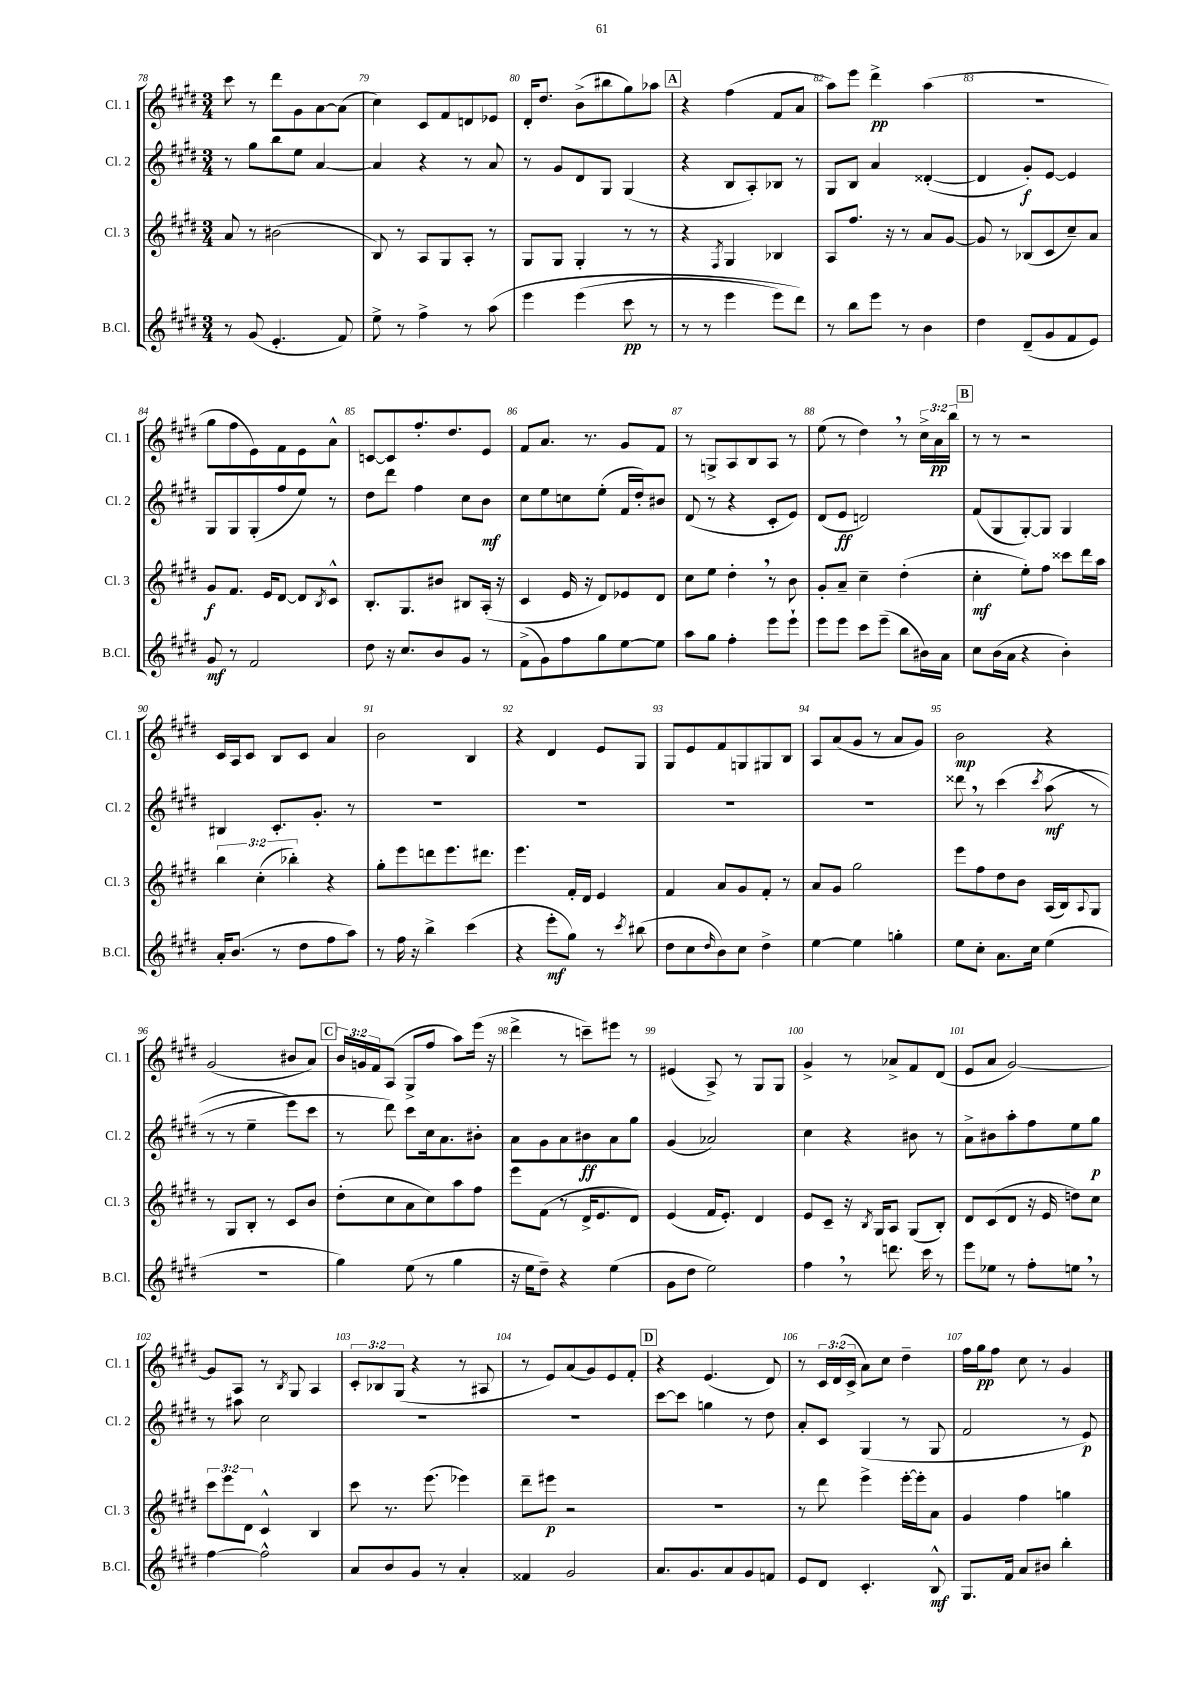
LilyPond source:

<<
\new StaffGroup <<
\new Staff = "s0" \with { instrumentName = "Cl. 1" shortInstrumentName = "Cl. 1" } {
    \clef treble \key e \major \numericTimeSignature \time 3/4 \override Staff.TupletNumber.text = #tuplet-number::calc-fraction-text
    cis'''8 r8 dis'''8 gis'8 a'8~ a'8( |
    cis''4) cis'8 fis'8 d'8 ees'8 |
    dis'16-. dis''8. b'8->( bis''8 gis''8) aes''8 |
    \mark \markup { \box "A" } r4 fis''4( fis'8 a'8 |
    a''8) e'''8 dis'''4->\pp a''4( |
    R2. |
    gis''8 fis''8 e'8) fis'8 e'8 a'8-^ |
    c'8~ c'8 fis''8.-. dis''8. e'8 |
    fis'8 a'8. r8. gis'8 fis'8 |
    r8 g8-> a8 b8 a8 r8 |
    e''8( r8 dis''4) \breathe r8 \tuplet 3/2 { cis''16-> a'16\pp b''16 } |
    \mark \markup { \box "B" } r8 r8 r2 |
    cis'16 a16 cis'8 b8 cis'8 a'4 |
    b'2 b4 |
    r4 dis'4 e'8 gis8 |
    gis8 e'8 fis'8 g8 gis8 b8 |
    a8 a'8( gis'8 r8 a'8 gis'8) |
    b'2\mp r4 |
    gis'2( bis'8 a'8) |
    \mark \markup { \box "C" } \tuplet 3/2 { b'16 g'16 fis'16 } a8( gis8-> fis''8 a''8) e'''16( r16 |
    dis'''4-> r8 c'''8--) eis'''8 r8 |
    eis'4( a8->) r8 gis8 gis8 |
    gis'4-> r8 aes'8-> fis'8 dis'8( |
    e'8 a'8 gis'2~) |
    gis'8 a8 r8 \acciaccatura { b8 } gis8 a4 |
    \tuplet 3/2 { cis'8-. bes8 gis8( } r4 r8 ais8 |
    r8 e'8) a'8( gis'8) e'8 fis'8-. |
    \mark \markup { \box "D" } r4 e'4.( dis'8) |
    r8 \tuplet 3/2 { cis'16 dis'16( cis'16-> } a'8) cis''8 dis''4-- |
    fis''16 gis''16\pp fis''8 cis''8 r8 gis'4 \bar "|." |
}
\new Staff = "s1" \with { instrumentName = "Cl. 2" shortInstrumentName = "Cl. 2" } {
    \clef treble \key e \major \numericTimeSignature \time 3/4
    r8 gis''8 b''8 e''8 a'4~ |
    a'4 r4 r8 a'8 |
    r8 gis'8 dis'8 gis8 gis4( |
    \mark \markup { \box "A" } r4 b8 a8-.) bes8 r8 |
    gis8 b8 a'4 disis'4~-.( |
    disis'4 gis'8-.\f) e'8~ e'4 |
    gis8 gis8 gis8-.( fis''8 e''8) r8 |
    dis''8 dis'''8 fis''4 cis''8 b'8\mf |
    cis''8 e''8 c''8 e''8-.( fis'16 dis''16-.) bis'8 |
    dis'8( r8 r4 cis'8-. e'8) |
    dis'8( e'8\ff d'2) |
    \mark \markup { \box "B" } fis'8( gis8 gis8~-.) gis8 gis4 |
    bis4 cis'8.-. gis'8.-. r8 |
    R2. |
    R2. |
    R2. |
    R2. |
    disis'''8 \breathe r8 cis'''4\( \acciaccatura { cis'''8 } a''8\mf( r8 |
    r8 r8 e''4-- e'''8) cis'''8 |
    \mark \markup { \box "C" } r8 dis'''8\) cis'''8 cis''16 a'8. bis'8-. |
    a'8 gis'8 a'8 bis'8\ff a'8 gis''8 |
    gis'4( aes'2) |
    cis''4 r4 bis'8 r8 |
    a'8-> bis'8 a''8-. fis''8 e''8 gis''8\p |
    r8 ais''8 cis''2 |
    R2. |
    R2. |
    \mark \markup { \box "D" } cis'''8~ cis'''8 g''4 r8 dis''8 |
    a'8-. cis'8 gis4( r8 gis8 |
    fis'2 r8 e'8\p) \bar "|." |
}
\new Staff = "s2" \with { instrumentName = "Cl. 3" shortInstrumentName = "Cl. 3" } {
    \clef treble \key e \major \numericTimeSignature \time 3/4 \override Staff.TupletNumber.text = #tuplet-number::calc-fraction-text
    a'8 r8 bis'2( |
    b8) r8 a8 gis8 a8-. r8 |
    gis8 gis8 gis4-. r8 r8 |
    \mark \markup { \box "A" } r4 \acciaccatura { fis8 } gis4 bes4 |
    a8 fis''8. r16 r8 a'8 gis'8~ |
    gis'8 r8 bes8( cis'8 cis''8--) a'8 |
    gis'8\f fis'8. e'16 dis'8~ dis'8 \acciaccatura { b8 } cis'8-^ |
    b8.-. gis8. bis'8 bis8 a16-.( r16 |
    cis'4 e'16 r16 dis'8) ees'8 dis'8 |
    cis''8 e''8 dis''4-. \breathe r8 b'8 |
    gis'8-. a'8-- cis''4-- dis''4-.( |
    \mark \markup { \box "B" } cis''4-.\mf e''8-.) fis''8 cisis'''8 dis'''16 a''16 |
    \tuplet 3/2 { b''4 cis''4-.( bes''4-.) } r4 |
    gis''8-. e'''8 d'''8 e'''8. dis'''8. |
    e'''4. fis'16-. dis'16 e'4 |
    fis'4 a'8 gis'8 fis'8-. r8 |
    a'8 gis'8 gis''2 |
    e'''8 fis''8 dis''8 b'8 a16( b16) \appoggiatura { a8 } gis8 |
    r8 gis8 b8-. r8 cis'8 b'8 |
    \mark \markup { \box "C" } dis''8-.( cis''8 a'8 cis''8) a''8 fis''8 |
    e'''8 fis'8( r8 dis'16-> e'8. dis'8) |
    e'4( fis'16 e'8.-.) dis'4 |
    e'8 cis'8-- r16 \acciaccatura { b8 } gis16 a8 gis8( b8-.) |
    dis'8 cis'8( dis'8 r16 e'16 d''8) cis''8 |
    \tuplet 3/2 { cis'''8 e'''8 dis'8 } cis'4-^ b4 |
    cis'''8 r8. e'''8.( ees'''4) |
    dis'''8-- eis'''8\p r2 |
    \mark \markup { \box "D" } R2. |
    r8 dis'''8 e'''4-> e'''16~-. e'''16-. a'8 |
    gis'4 fis''4 g''4 \bar "|." |
}
\new Staff = "s3" \with { instrumentName = "B.Cl." shortInstrumentName = "B.Cl." } {
    \clef treble \key e \major \numericTimeSignature \time 3/4
    r8 gis'8( e'4.-. fis'8) |
    e''8-> r8 fis''4-> r8 a''8\( |
    e'''4 e'''4( cis'''8\pp r8 |
    \mark \markup { \box "A" } r8 r8 e'''4 e'''8) dis'''8\) |
    r8 b''8 e'''8 r8 b'4 |
    dis''4 dis'8--( gis'8 fis'8 e'8) |
    gis'8\mf r8 fis'2 |
    dis''8 r16 cis''8. b'8 gis'8 r8 |
    fis'8->( gis'8) fis''8 gis''8 e''8~ e''8 |
    a''8 gis''8 fis''4-. e'''8 e'''8-! |
    e'''8 e'''8 cis'''8 e'''8--( b''8 bis'16) a'16 |
    \mark \markup { \box "B" } cis''8 b'16( a'16 r4 b'4-.) |
    a'16-. b'8.( r8 dis''8 fis''8 a''8) |
    r8 fis''16 r16 b''4-> cis'''4( |
    r4 e'''8-.\mf gis''8) r8 \acciaccatura { cis'''8 } bis''8( |
    dis''8 cis''8 \grace { dis''16 } b'8) cis''8 dis''4-> |
    e''4~ e''4 g''4-. |
    e''8 cis''8-. a'8. cis''16 e''4( |
    R2. |
    \mark \markup { \box "C" } gis''4) e''8( r8 gis''4 |
    r16 e''16 dis''8--) r4 e''4( |
    gis'8 dis''8 e''2) |
    fis''4 \breathe r8 d'''8. cis'''16 r8 |
    e'''8 ees''8 r8 fis''8-. e''8 \breathe r8 |
    fis''4~ fis''2-^ |
    a'8 b'8 gis'8 r8 a'4-. |
    fisis'4 gis'2 |
    \mark \markup { \box "D" } a'8. gis'8. a'8 gis'8 f'8 |
    e'8 dis'8 cis'4.-. b8-^\mf |
    gis8. fis'16 a'8 bis'8 b''4-. \bar "|." |
}
>>
>>
\layout { \context { \Score currentBarNumber = #78 \override BarNumber.break-visibility = ##(#f #t #t) barNumberVisibility = #all-bar-numbers-visible } }
